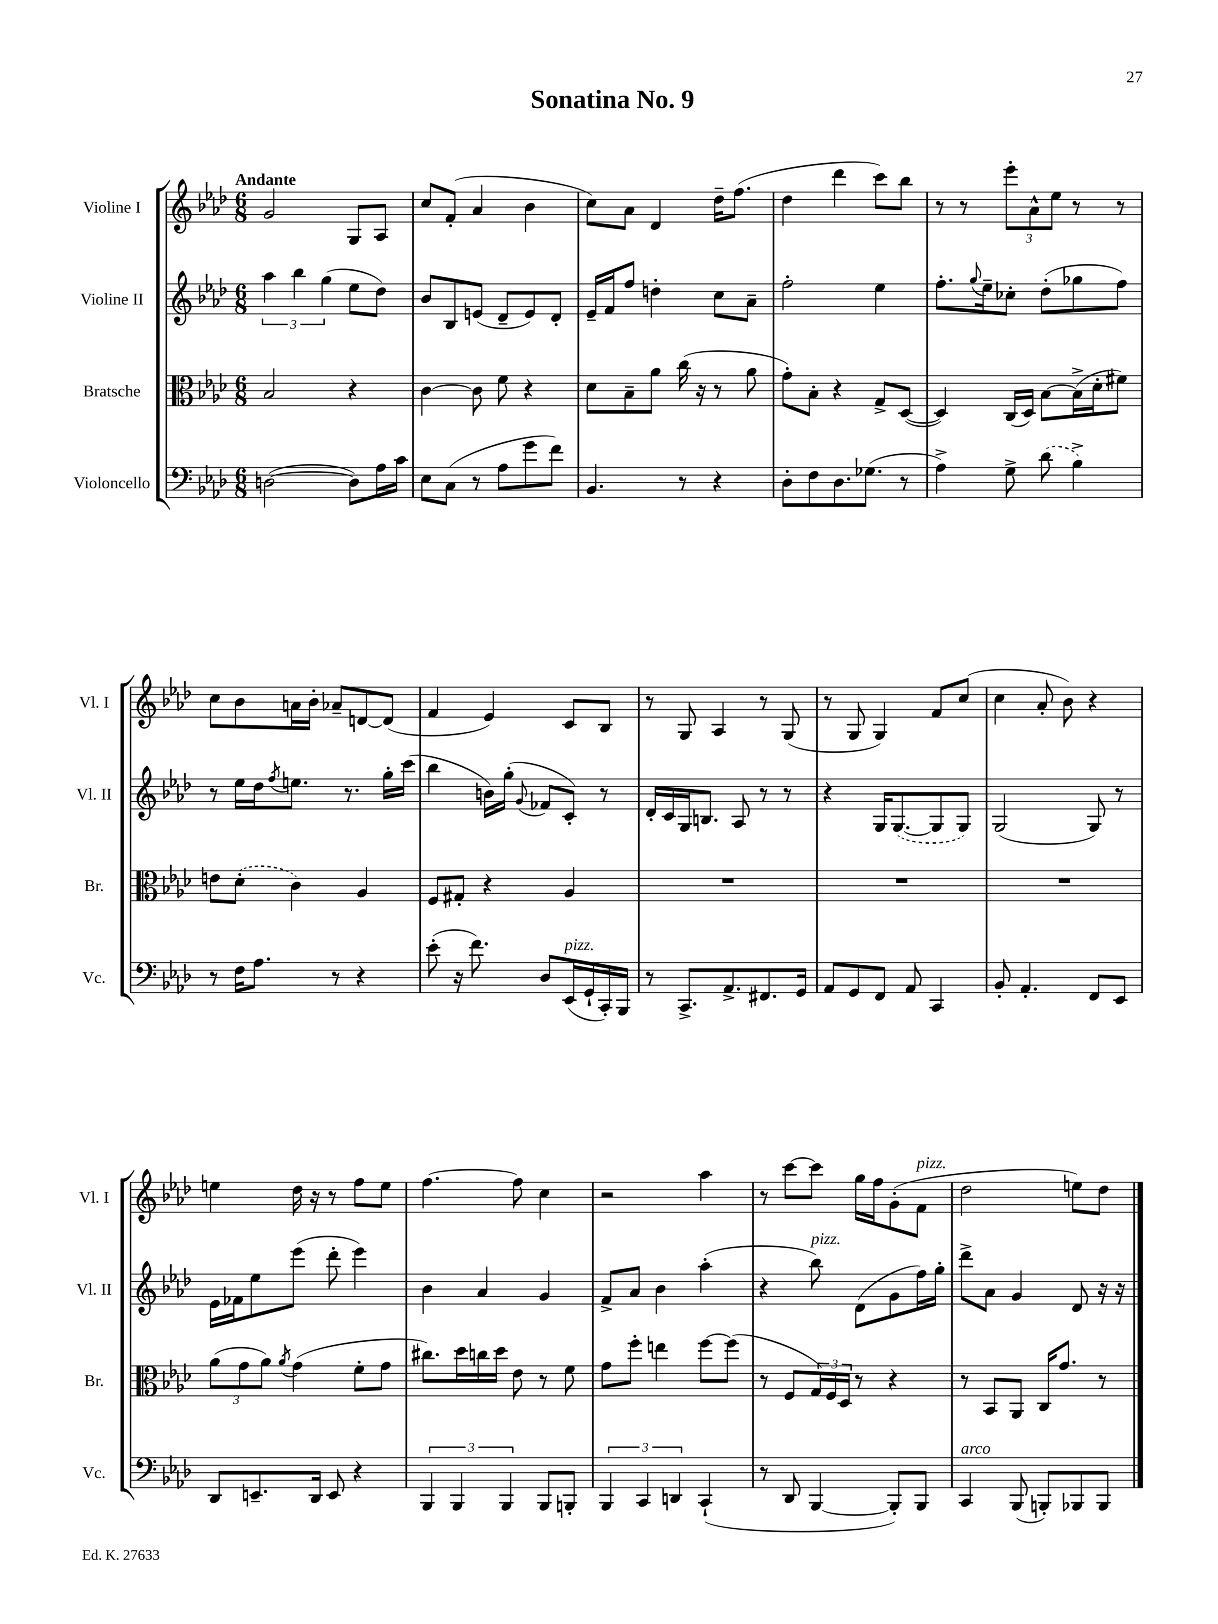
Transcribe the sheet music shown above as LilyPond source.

\header { title = "Sonatina No. 9" }
<<
\new StaffGroup <<
\new Staff = "s0" \with { instrumentName = "Violine I" shortInstrumentName = "Vl. I" } {
    \clef treble \key aes \major \numericTimeSignature \time 6/8 \tempo "Andante"
    g'2 g8 aes8 |
    c''8 f'8-.( aes'4 bes'4 |
    c''8) aes'8 des'4 des''16-- f''8.( |
    des''4 des'''4 c'''8) bes''8 |
    r8 r8 \tuplet 3/2 { ees'''8-. aes'8-^ ees''8 } r8 r8 |
    c''8 bes'8 a'16 bes'16-. aes'8-- d'8~ d'8( |
    f'4 ees'4) c'8 bes8 |
    r8 g8 aes4 r8 g8( |
    r8 g8 g4) f'8 c''8( |
    c''4 aes'8-. bes'8) r4 |
    e''4 des''16 r16 r8 f''8 e''8 |
    f''4.~ f''8 c''4 |
    r2 aes''4 |
    r8 c'''8~ c'''8 g''16 f''16 g'8-.( f'8^\markup { \italic "pizz." } |
    des''2 e''8) des''8 \bar "|." |
}
\new Staff = "s1" \with { instrumentName = "Violine II" shortInstrumentName = "Vl. II" } {
    \clef treble \key aes \major \numericTimeSignature \time 6/8
    \tuplet 3/2 { aes''4 bes''4 g''4( } ees''8 des''8) |
    bes'8 bes8 e'8( des'8-- e'8) des'8-. |
    ees'16-- f'16 f''8 d''4-. c''8 aes'8-- |
    f''2-. ees''4 |
    f''8.-. \appoggiatura { g''8 } ees''16-- ces''8-. des''8-.( ges''8 f''8) |
    r8 ees''16 des''16 \acciaccatura { f''8 } e''8. r8. g''16-. c'''16( |
    bes''4 b'16) g''16-.( \appoggiatura { g'8 } fes'8 c'8-.) r8 |
    des'16-. c'16 g16 b8. aes8 r8 r8 |
    r4 g16 \once \slurDashed g8.~( g8 g8) |
    g2( g8) r8 |
    ees'16 fes'16 ees''8 ees'''8( des'''8-. ees'''4) |
    bes'4 aes'4 g'4 |
    f'8-> aes'8 bes'4 aes''4-.( |
    r4 bes''8^\markup { \italic "pizz." }) des'8( g'8 f''16) g''16-. |
    des'''8-> aes'8 g'4 des'8 r16 r16 \bar "|." |
}
\new Staff = "s2" \with { instrumentName = "Bratsche" shortInstrumentName = "Br." } {
    \clef alto \key aes \major \numericTimeSignature \time 6/8
    bes2 r4 |
    c'4~ c'8 f'8 r4 |
    des'8 bes8-- aes'8 c''16( r16 r8 aes'8 |
    g'8-.) bes8-. r4 g8-> des8~( |
    des4) c16( des16) bes8~ bes16->( des'16-. fis'8) |
    e'8 \once \slurDashed des'8-.( c'4) aes4 |
    f8 gis8-. r4 aes4 |
    R2. |
    R2. |
    R2. |
    \tuplet 3/2 { aes'8( g'8 aes'8) } \acciaccatura { aes'8 } g'4( f'8-. g'8 |
    cis''8.) des''16 c''16 des''16 ees'8 r8 f'8 |
    g'8 f''8-. e''4 f''8~ f''8( |
    r8 f8 \tuplet 3/2 { g16) f16 des16 } r8 r4 |
    r8 bes,8 aes,8 c16 g'8. r8 \bar "|." |
}
\new Staff = "s3" \with { instrumentName = "Violoncello" shortInstrumentName = "Vc." } {
    \clef bass \key aes \major \numericTimeSignature \time 6/8
    d2~( d8) aes16 c'16 |
    ees8 c8( r8 aes8 g'8 f'8) |
    bes,4. r8 r4 |
    des8-. f8 des8. ges8.( r8 |
    aes4->) g8-> \once \slurDashed des'8( bes4->) |
    r8 f16 aes8. r8 r4 |
    ees'8-.( r16 f'8.) des8 ees,16^\markup { \italic "pizz." }( g,16-! c,16-.) bes,,16 |
    r8 c,8.-> aes,8.-> fis,8. g,16 |
    aes,8 g,8 f,8 aes,8 c,4 |
    bes,8-. aes,4.-. f,8 ees,8 |
    des,8 e,8.-- des,16 e,8 r4 |
    \tuplet 3/2 { bes,,4 bes,,4 bes,,4 } bes,,8 b,,8-. |
    \tuplet 3/2 { bes,,4 c,4 d,4 } c,4-!( |
    r8 des,8 bes,,4~ bes,,8-.) bes,,8 |
    c,4^\markup { \italic "arco" } bes,,8( b,,8-.) bes,,8 bes,,8 \bar "|." |
}
>>
>>
\layout { \context { \Score \remove "Bar_number_engraver" } }
